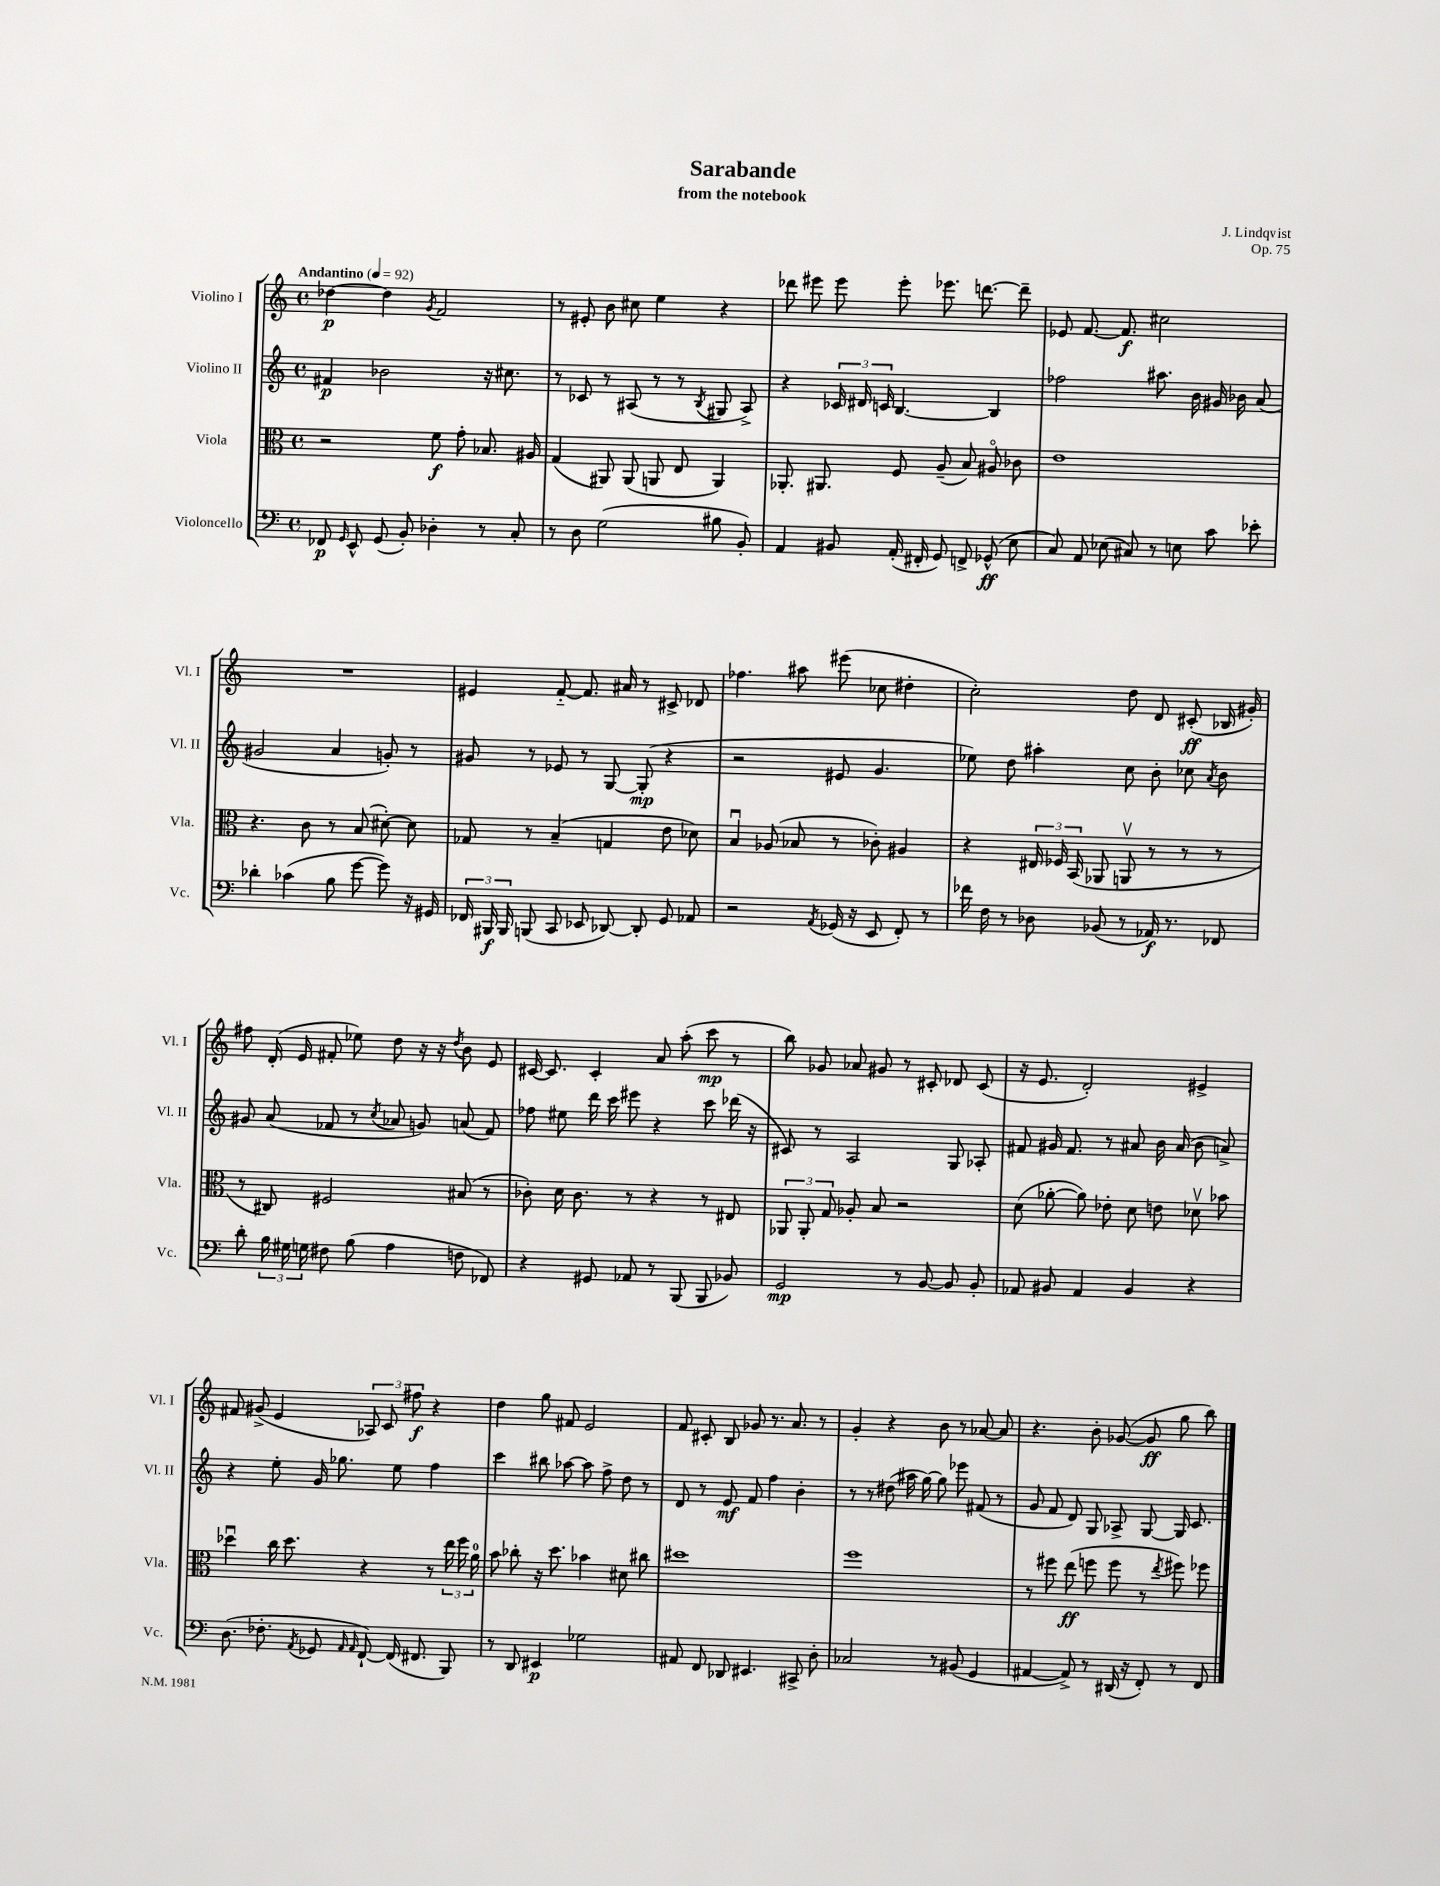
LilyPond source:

\header { title = "Sarabande" composer = "J. Lindqvist" subtitle = "from the notebook" opus = "Op. 75" }
<<
\new StaffGroup <<
\new Staff = "s0" \with { instrumentName = "Violino I" shortInstrumentName = "Vl. I" } {
    \clef treble \key c \major \defaultTimeSignature \time 4/4 \tempo "Andantino" 4 = 92
    \autoBeamOff des''4~\p des''4 \acciaccatura { g'8 } f'2 |
    r8 eis'8-. b'8 cis''8 e''4 r4 |
    des'''8 eis'''8 eis'''8 eis'''8-. ees'''8. d'''8.~ d'''8-- |
    ees'8 f'8.~ f'8.\f cis''2 |
    R1 |
    eis'4 f'8~-_ f'8. ais'16 r8 cis'8-> des'8 |
    fes''4. ais''8 eis'''8( ces''8 dis''4-. |
    c''2-.) d''8 d'8 cis'8-.\ff( bes16 gis'16-.) |
    fis''8 d'16-.( e'16 fis'8-. ees''8) d''8 r16 r16 \acciaccatura { d''8 } b'8 e'8 |
    cis'16~ cis'8. cis'4-. a'8 a''8-.( c'''8\mp r8 |
    b''8) ges'8 aes'8 gis'8 r8 cis'8-. des'8 cis'8( |
    r16 e'8. d'2-.) eis'4-> |
    fis'8 gis'8->( e'4 \tuplet 3/2 { aes8) c'8 fis''8\f } r4 |
    d''4 g''8 fis'8 e'2 |
    f'8 cis'8-. b8 ges'8 r8. a'8. r8 |
    g'4-. r4 b'8 r8 aes'8~ aes'8 |
    r4. b'8-. ges'8~( ges'8\ff g''8 b''8) \bar "|." |
}
\new Staff = "s1" \with { instrumentName = "Violino II" shortInstrumentName = "Vl. II" } {
    \clef treble \key c \major \defaultTimeSignature \time 4/4
    \autoBeamOff fis'4\p bes'2 r16 cis''8. |
    r8 ces'8 r8 ais8( r8 r8 \acciaccatura { b8 } gis8 ais8->) |
    r4 \tuplet 3/2 { ces'16 dis'16 c'16 } b4.~ b4 |
    fes''2 ais''8. b'16 gis'16 bes'16 a'8( |
    gis'2 a'4 g'8-.) r8 |
    gis'8 r8 ees'8 r8 g8~ g8-.\mp( r4 |
    r2 eis'8 g'4. |
    ees''8) d''8 ais''4-. c''8 b'8-. ces''8 \acciaccatura { a'8 } b'8 |
    gis'8 a'8( fes'8 r8 \acciaccatura { c''8 } aes'8 g'8) a'8( fes'8) |
    fes''8 eis''8 d'''16 c'''16 eis'''8 r4 c'''8 des'''16( r16 |
    cis'8) r8 a2 g8 aes8-. |
    fis'8 gis'16 fis'8. r8 ais'8 b'16 ais'16( b'8 a'8->) |
    r4 e''8-. g'16 ges''8. e''8 f''4 |
    c'''4 bis''8 aes''8~ aes''8 f''8-> d''8 r8 |
    d'8 r8 e'8\mf f'8 f''4 b'4-. |
    r8 r8 dis''8( ais''16 g''16~) g''8 ees'''8 fis'8( r8 |
    g'8 f'8 d'8) g8 aes8-> g8~ g16 c'8. \bar "|." |
}
\new Staff = "s2" \with { instrumentName = "Viola" shortInstrumentName = "Vla." } {
    \clef alto \key c \major \defaultTimeSignature \time 4/4
    \autoBeamOff r2 f'8\f g'8-. bes8. ais16 |
    g4( ais,8) ais,8( a,8 e8 a,4) |
    aes,8.-. ais,8. f8 a8--( b8) ais8\flageolet ces'8 |
    e'1 |
    r4. c'8 r8 b8( dis'8~-.) dis'8 |
    ges8 r8 b4--( g4 e'8 des'8) |
    b4\downbow aes8( bes8 r8 ces'8-.) ais4 |
    r4 \tuplet 3/2 { eis16 fes16 b,16( } aes,8 a,8\upbow r8 r8 r8 |
    r8 cis8) fis2 bis8( r8 |
    ces'8-.) d'16 ces'8. r8 r4 r8 eis8 |
    \tuplet 3/2 { aes,8 aes,8-. g8 } aes8-. b8 r2 |
    d'8( aes'8~-. aes'8) ees'8-. d'8 e'8 des'8\upbow bes'8 |
    des''4\downbow c''16 des''8. r4 r8 \tuplet 3/2 { e''16 f''16 a'16-0 } |
    b'8 ces''8-. r16 d''8. bes'4 dis'8 cis''8 |
    dis''1 |
    f''1 |
    r8 fis''8 e''8\ff( f''8 f''8 r8 \acciaccatura { e''8 } fis''8) fes''8 \bar "|." |
}
\new Staff = "s3" \with { instrumentName = "Violoncello" shortInstrumentName = "Vc." } {
    \clef bass \key c \major \defaultTimeSignature \time 4/4
    \autoBeamOff fes,8\p \grace { g,16 } e,8-^ g,8( b,8-.) des4-. r8 c8-. |
    r8 d8 g2( bis8 b,8-.) |
    a,4 bis,8 a,16-.( fis,16-. g,8) f,8-> ges,8-^\ff( e8 |
    c8) a,8 ees8( cis8) r8 e8 c'8 ees'8-. |
    des'4-. ces'4( b8 g'8~ g'8) r16 gis,16 |
    \tuplet 3/2 { fes,16 bis,,16\f bis,,16 } b,,8( c,8 ees,8 des,8~) des,8-. g,8 aes,8 |
    r2 \acciaccatura { a,8 } ges,16( r16 e,8 f,8-.) r8 |
    fes'16 f16 r8 des8 bes,8( r8 aes,16\f) r8. fes,8 |
    d'8-. \tuplet 3/2 { b16 gis16 g16 } fis8 b8( a4 f8 fes,8) |
    r4 gis,8 aes,8 r8 b,,8( b,,8 bes,8) |
    g,2\mp r8 b,8~ b,8 b,8-. |
    aes,8 bis,8 aes,4 bis,4 r4 |
    d8.( fes8.-. \acciaccatura { a,8 } ges,8 \grace { a,16 a,16 } f,8~-!) f,16( fis,8. b,,8) |
    r8 d,8 eis,4\p ges2 |
    ais,8 f,8 des,8 eis,4. cis,8-> d8-. |
    ces2 r8 bis,8( g,4 |
    ais,4~ ais,8->) r8 dis,16( r16 f,8-.) r8 f,8 \bar "|." |
}
>>
>>
\layout { \context { \Score \remove "Bar_number_engraver" } }
